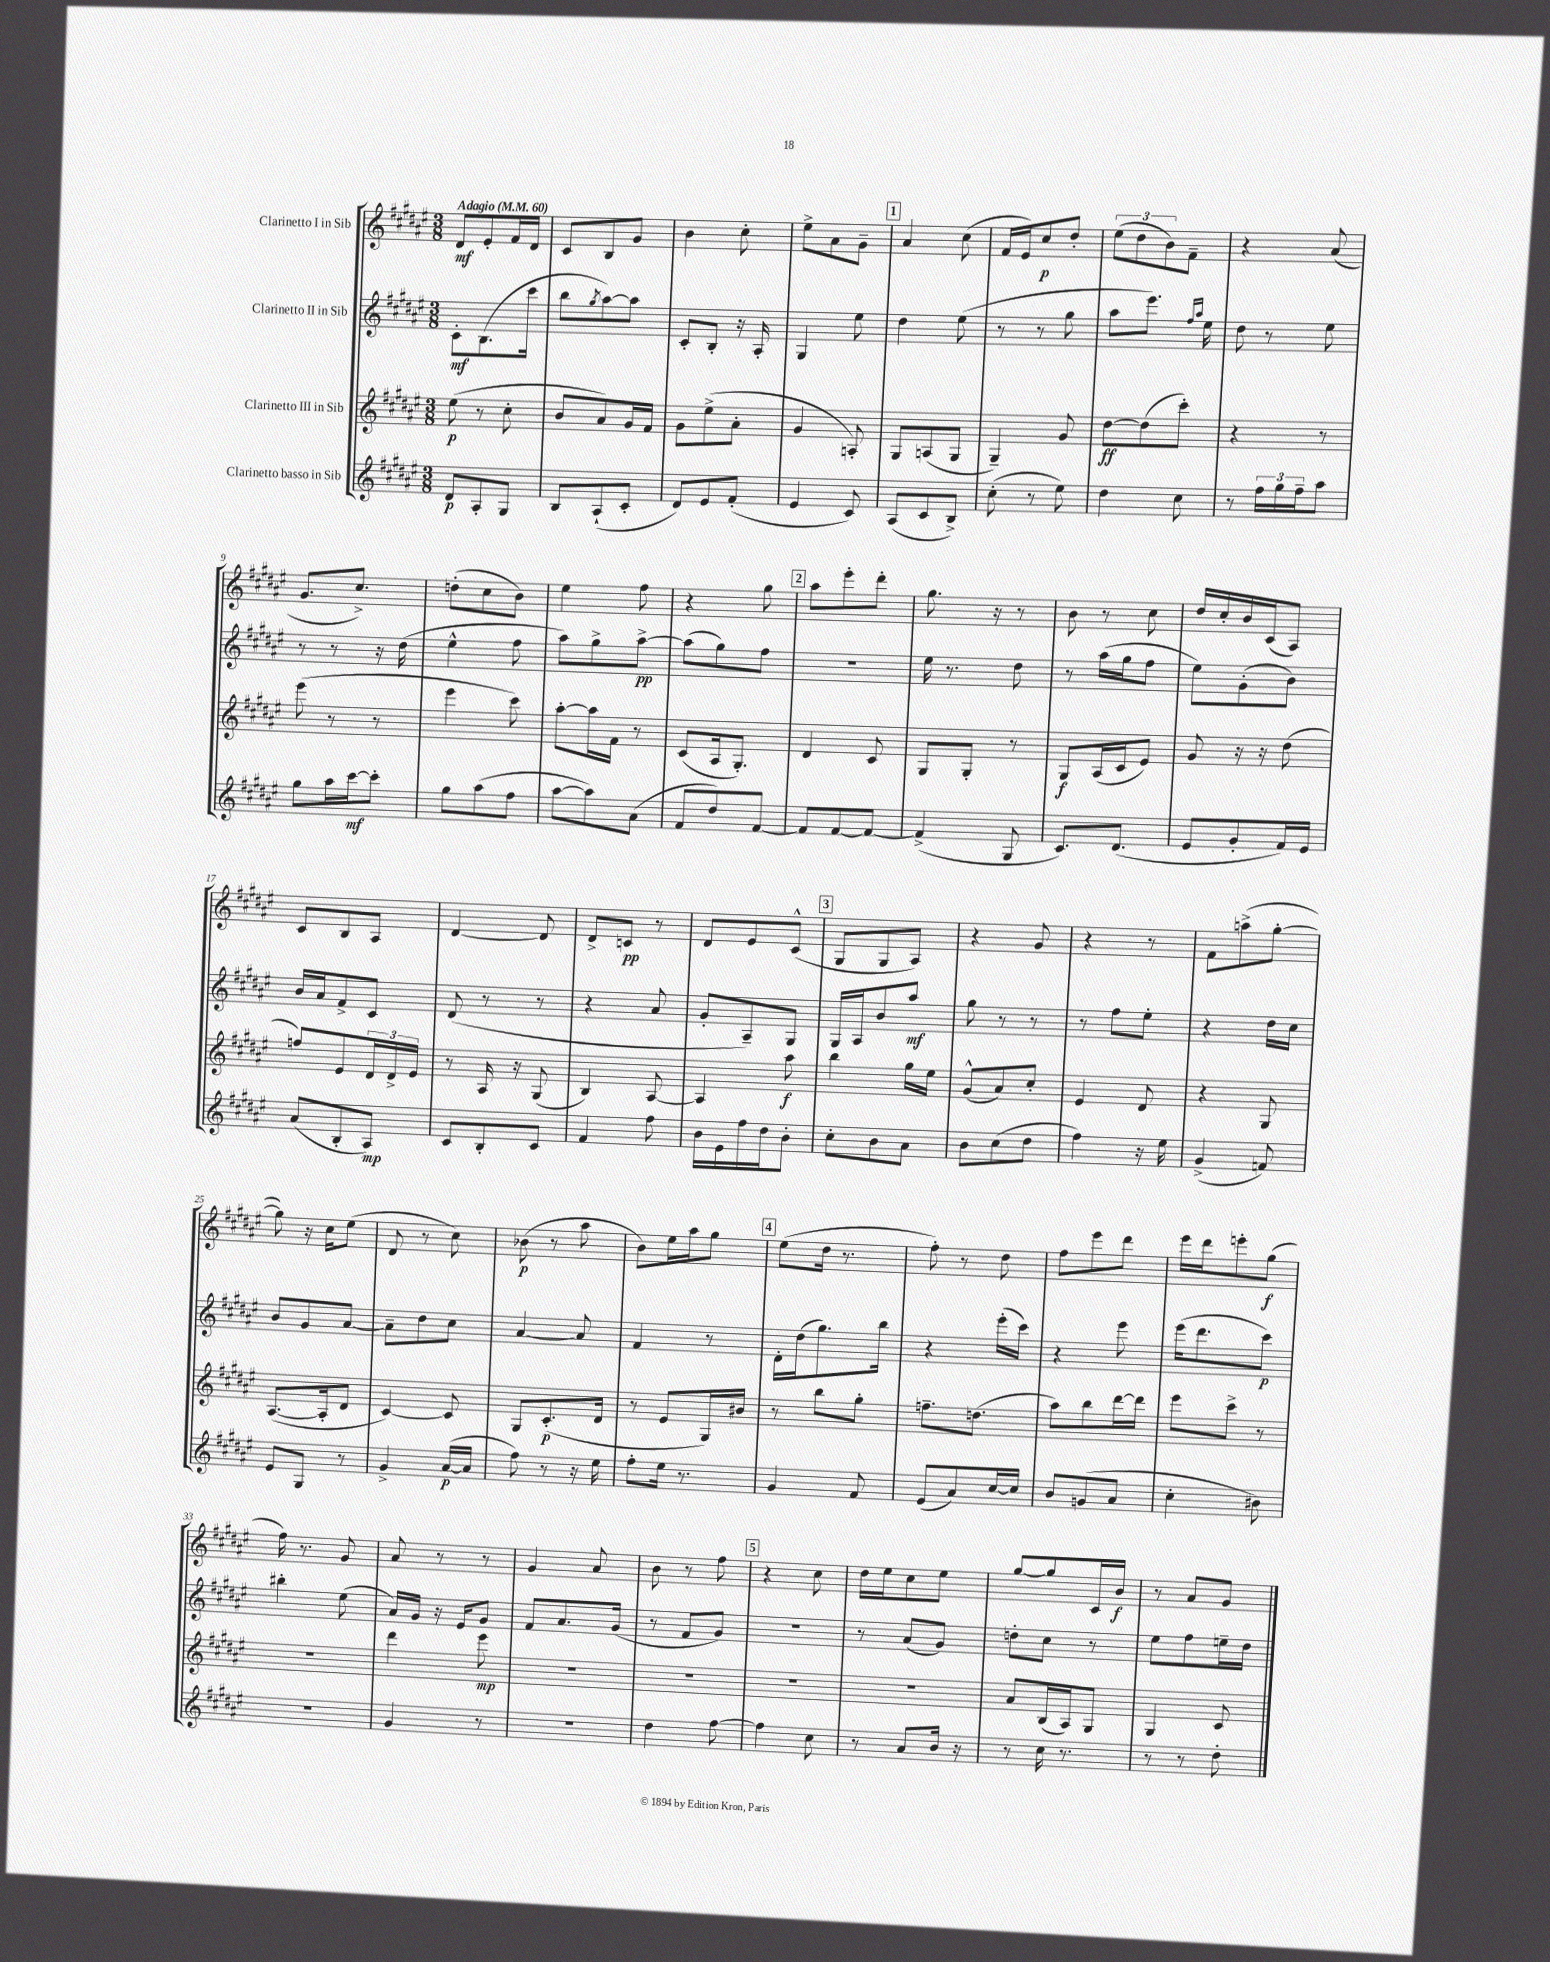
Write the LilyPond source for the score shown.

<<
\new StaffGroup <<
\new Staff = "s0" \with { instrumentName = "Clarinetto I in Sib" } {
    \clef treble \key fis \major \numericTimeSignature \time 3/8 \tempo "Adagio" 4 = 60
    dis'8\mf eis'8-. fis'16 dis'16 |
    cis'8 b8 gis'8 |
    b'4 cis''8-. |
    eis''8-> ais'8 gis'8-- |
    \mark \markup { \box "1" } ais'4 cis''8( |
    fis'16 eis'16) cis''8\p dis''8-. |
    \tuplet 3/2 { eis''8( dis''8 b'8) } fis'8-- |
    r4 ais'8( |
    gis'8. cis''8.->) |
    d''8-.( cis''8 b'8) |
    eis''4 fis''8 |
    r4 gis''8 |
    \mark \markup { \box "2" } ais''8 eis'''8-. dis'''8-. |
    gis''8. r16 r8 |
    b'8 r8 cis''8 |
    dis''16 cis''16-. b'16 cis'16( ais8) |
    cis'8 b8 ais8 |
    dis'4~ dis'8 |
    dis'8-> c'8\pp r8 |
    dis'8 eis'8 cis'8-^( |
    \mark \markup { \box "3" } gis8 gis8 ais8) |
    r4 gis'8 |
    r4 r8 |
    fis'8 a''8->( gis''8~-. |
    gis''8) r16 cis''16 eis''8( |
    dis'8 r8 cis''8) |
    bes'8\p( r8 ais''8 |
    b'8) eis''16 ais''16 gis''8 |
    \mark \markup { \box "4" } eis''8( dis''16 r8. |
    fis''8-.) r8 dis''8 |
    fis''8 eis'''8 dis'''8 |
    eis'''16 dis'''16 e'''8-. gis''8\f( |
    fis''16) r8. gis'8 |
    ais'8 r8 r8 |
    gis'4 ais'8 |
    b'8 r8 fis''8 |
    \mark \markup { \box "5" } r4 cis''8 |
    dis''16 eis''16 cis''8 eis''8 |
    gis''8~ gis''8 cis'16 b'16\f |
    r8 ais'8 gis'8 \bar "|." |
}
\new Staff = "s1" \with { instrumentName = "Clarinetto II in Sib" } {
    \clef treble \key fis \major \numericTimeSignature \time 3/8
    cis'8-.\mf b8.( cis'''16 |
    b''8 \acciaccatura { gis''8 } ais''8~) ais''8 |
    cis'8-. b8-. r16 ais16-. |
    gis4 eis''8 |
    \mark \markup { \box "1" } dis''4 eis''8( |
    r8 r8 gis''8 |
    ais''8 eis'''8.) \grace { fis''16 ais''16 } eis''16 |
    dis''8 r8 eis''8 |
    r8 r8 r16 dis''16( |
    eis''4-^ fis''8 |
    ais''8) gis''8-> ais''8~->\pp |
    ais''8( gis''8) fis''8 |
    \mark \markup { \box "2" } R4. |
    eis''16 r8. dis''8 |
    r8 ais''16( gis''16 fis''8 |
    eis''8) gis'8-.( b'8) |
    b'16 ais'16 fis'8-> cis'8 |
    dis'8( r8 r8 |
    r4 ais'8 |
    gis'8-. ais8--) gis8 |
    \mark \markup { \box "3" } gis16 ais16 b'8 ais''8\mf |
    gis''8 r8 r8 |
    r8 fis''8 eis''8-. |
    r4 dis''16 cis''16 |
    b'8 gis'8 ais'8~ |
    ais'8-- dis''8 cis''8 |
    ais'4~ ais'8 |
    fis'4 r8 |
    \mark \markup { \box "4" } dis'16-. dis''16( gis''8.) b''16 |
    r4 eis'''16-.( cis'''16) |
    r4 eis'''8 |
    eis'''16( dis'''8. cis'''8\p) |
    bis''4-. eis''8( |
    ais'16) gis'16 r16 eis'16 gis'8 |
    fis'8 ais'8. gis'16( |
    r8 fis'8 gis'8) |
    \mark \markup { \box "5" } R4. |
    r8 ais'8( gis'8) |
    d''8-. cis''8 r8 |
    eis''8 fis''8 e''16-- dis''16 \bar "|." |
}
\new Staff = "s2" \with { instrumentName = "Clarinetto III in Sib" } {
    \clef treble \key fis \major \numericTimeSignature \time 3/8
    eis''8\p( r8 cis''8-. |
    b'8 ais'8) gis'16 fis'16 |
    gis'8 eis''8->( ais'8-. |
    gis'4 a8-.) |
    \mark \markup { \box "1" } gis8 a8( gis8 |
    gis4--) gis'8 |
    dis''8~\ff dis''8( cis'''8-.) |
    r4 r8 |
    eis'''8( r8 r8 |
    eis'''4 cis'''8) |
    ais''8~-. ais''16 fis'16 r8 |
    cis'8( ais16 gis8.-.) |
    \mark \markup { \box "2" } dis'4 cis'8 |
    gis8 gis8-. r8 |
    gis8\f ais16( cis'16 eis'8) |
    gis'8 r16 r16 dis''8( |
    f''8) eis'8 \tuplet 3/2 { dis'16 dis'16-> eis'16 } |
    r8 ais16 r16 gis8( |
    b4) ais8~ |
    ais4 ais''8\f |
    \mark \markup { \box "3" } b''4 gis''16 eis''16 |
    gis'8-^( ais'8) cis''8-. |
    eis'4 dis'8 |
    r4 gis8 |
    ais8.~( ais16-. dis'8 |
    cis'4~) cis'8 |
    gis8 cis'8.-.\p( dis'16 |
    r8 eis'8 gis16) bis'16 |
    \mark \markup { \box "4" } r8 b''8 gis''8-. |
    f''8.-- d''8.( |
    ais''8) b''8 dis'''16~ dis'''16 |
    eis'''8 cis'''8-> r8 |
    r4. |
    dis'''4 eis'''8\mp |
    R4. |
    R4. |
    \mark \markup { \box "5" } R4. |
    R4. |
    ais'8 b16( ais16) gis8 |
    gis4 cis'8 \bar "|." |
}
\new Staff = "s3" \with { instrumentName = "Clarinetto basso in Sib" } {
    \clef treble \key fis \major \numericTimeSignature \time 3/8
    dis'8\p ais8-. gis8 |
    b8 ais8-!( cis'8-. |
    dis'8) eis'8 fis'8-.( |
    eis'4 cis'8) |
    \mark \markup { \box "1" } ais8( cis'8 b8->) |
    cis''8-.( r8 eis''8) |
    dis''4 cis''8 |
    r8 \tuplet 3/2 { fis''16 gis''16 fis''16-- } ais''8 |
    gis''8 ais''16 cis'''16~\mf cis'''8-. |
    gis''8 ais''8( fis''8 |
    ais''8~ ais''8) ais'8( |
    fis'8 dis''8) fis'8~ |
    \mark \markup { \box "2" } fis'8 fis'8~ fis'8~ |
    fis'4->( gis8 |
    cis'8.) dis'8.( |
    eis'8 gis'8-. fis'16) eis'16 |
    ais'8( b8-. ais8\mp) |
    cis'8 b8-. cis'8 |
    fis'4 fis''8 |
    b'16 eis'16 fis''16 dis''16 b'8-. |
    \mark \markup { \box "3" } cis''8-. b'8 ais'8 |
    b'8 cis''8( dis''8 |
    fis''4) r16 eis''16 |
    gis'4->( f'8) |
    eis'8 gis8 r8 |
    gis'4-> ais'16~\p( ais'16 |
    fis''8) r8 r16 eis''16 |
    fis''8-. eis''16 r8. |
    \mark \markup { \box "4" } gis'4 fis'8 |
    eis'8( ais'8) cis''16~ cis''16 |
    b'8 g'8( ais'8 |
    cis''4-. bis'8) |
    R4. |
    gis'4 r8 |
    R4. |
    dis''4 fis''8~ |
    \mark \markup { \box "5" } fis''4 cis''8 |
    r8 ais'8 b'16 r16 |
    r8 cis''16 r8. |
    r8 r8 dis''8-. \bar "|." |
}
>>
>>
